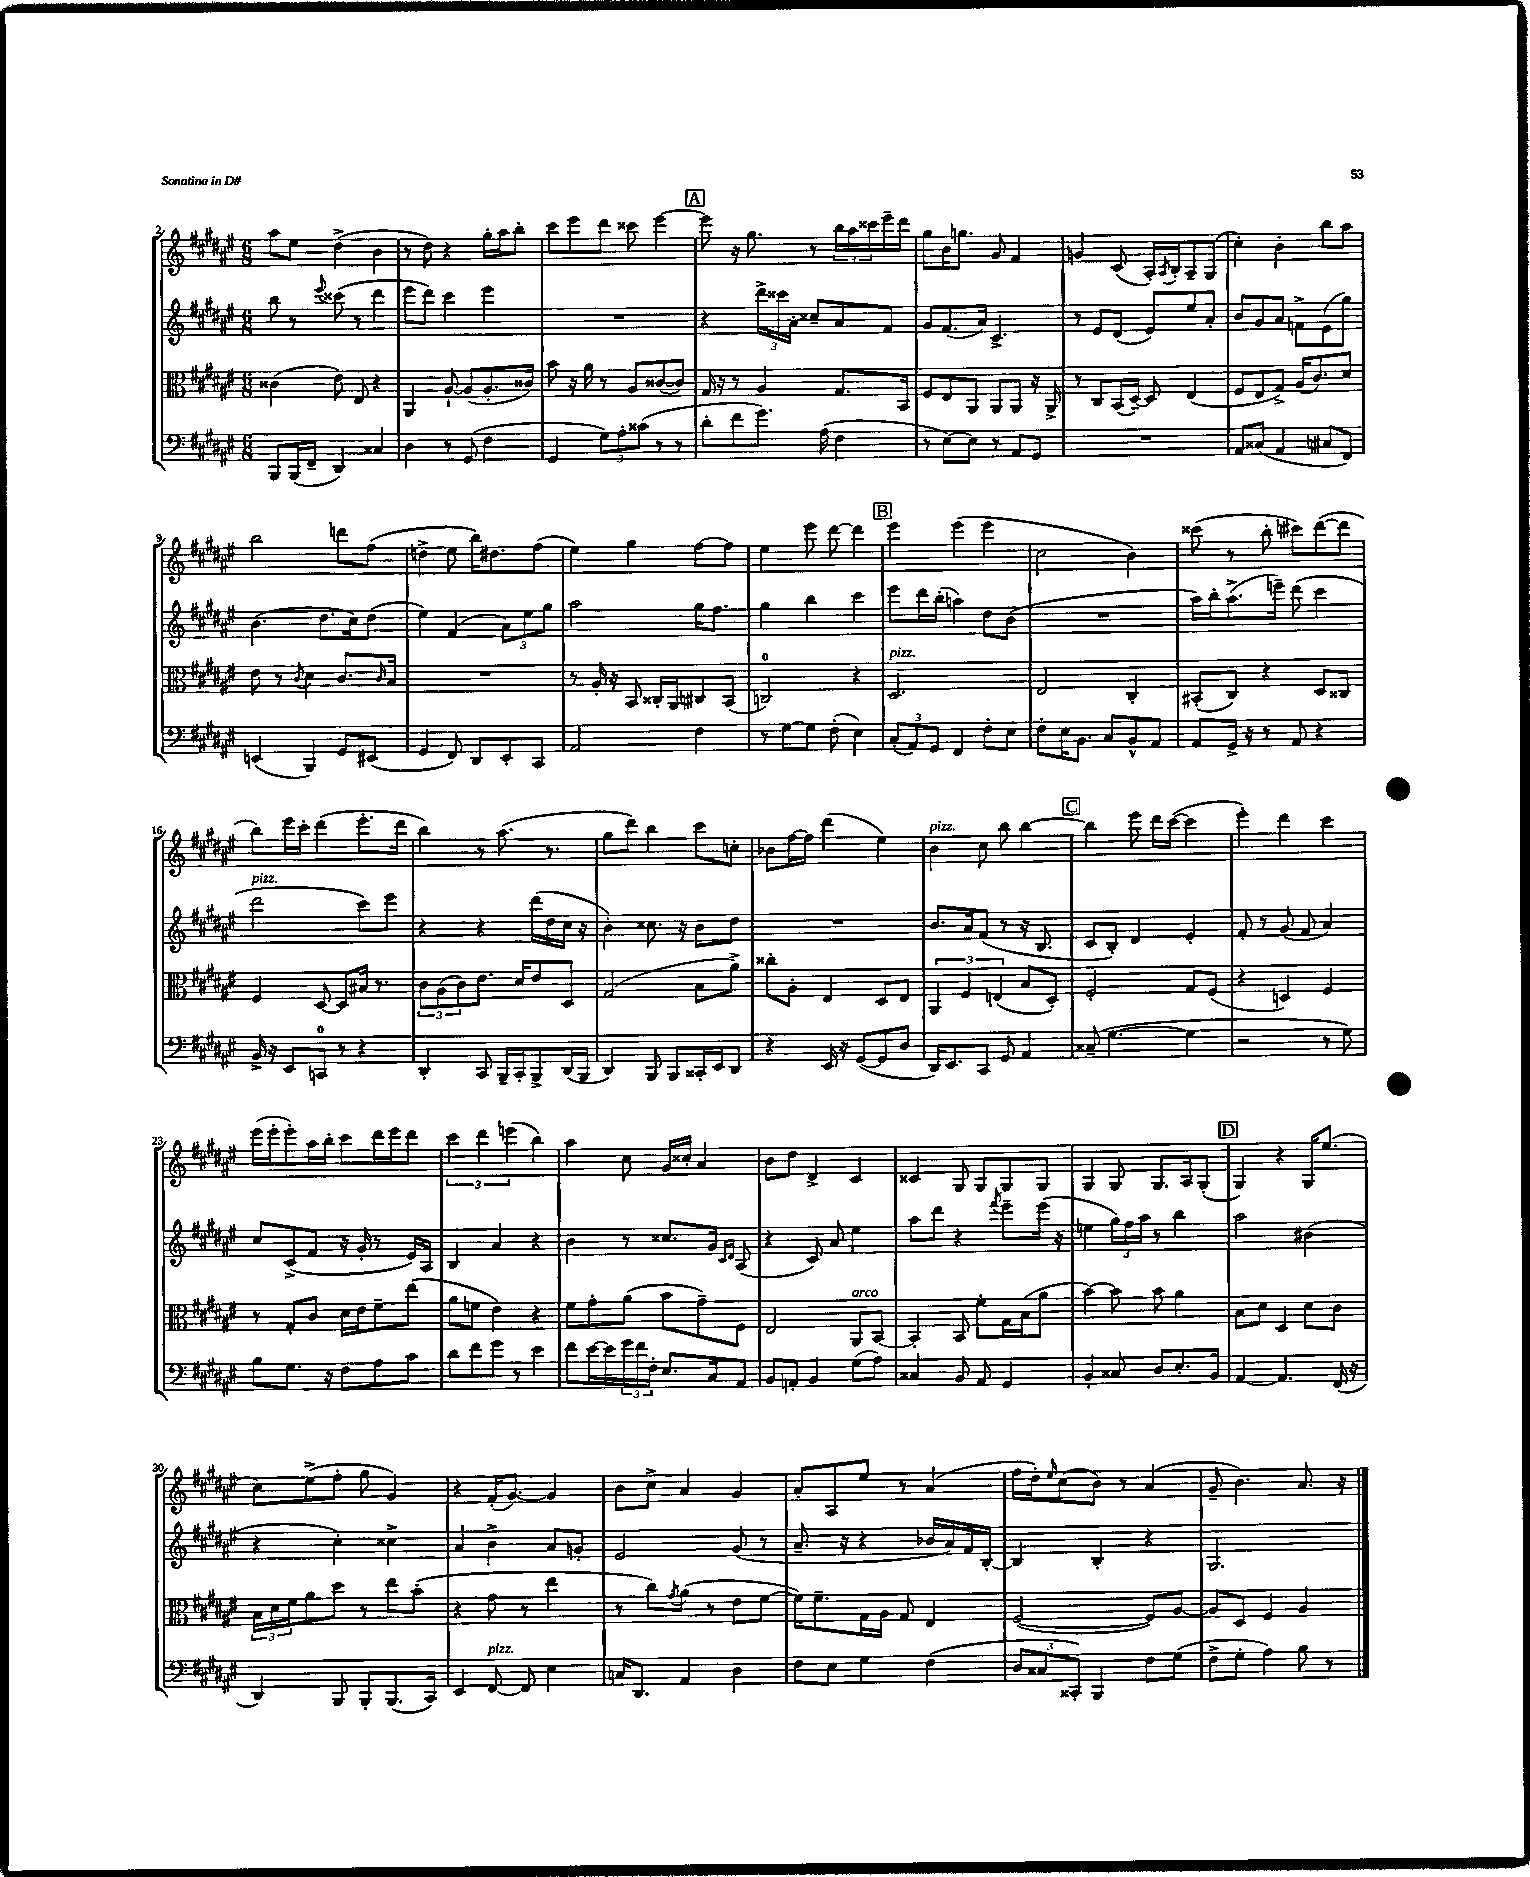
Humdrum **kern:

**kern	**kern	**kern	**kern
*staff4	*staff3	*staff2	*staff1
*clefF4	*clefC3	*clefG2	*clefG2
*k[f#c#g#d#a#e#]	*k[f#c#g#d#a#e#]	*k[f#c#g#d#a#e#]	*k[f#c#g#d#a#e#]
*M6/8	*M6/8	*M6/8	*M6/8
8BBB	(4c##	8bb	8aa#
(16BBB	.	8r	8ee#
16FF#~	.	.	.
.	.	8qqeee#	.
4DD#)	8e#)	(8ccc##	(4dd#^
.	8E#	8r	.
4C##	4r	4ddd#	4b
=	=	=	=
4D#	4AA#	8eee#	8r
.	.	8ddd#)	8dd#)
8r	[8A#`	4ccc#	4r
(8GG#	(8A#]	.	.
4F#	8.A#'	4eee#	16gg#'
.	.	.	16aa#
.	.	.	8bb'
.	16c##)	.	.
=	=	=	=
4GG#	8b	2.r	8ccc#
.	16r	.	8eee#
.	16a#	.	.
12G#)	8r	.	8ddd#
12A#'	.	.	.
.	8A#	.	8ccc##
(12c##	.	.	.
8r	([8c##	.	[4eee#
8r	8c##])	.	.
=	=	=	=
8d#'	16G#	4r	8eee#]
.	16r	.	.
8f#	8r	.	16r
.	.	.	8.gg#
8.g#)	4A#	24ddd#^	.
.	.	24ccc##	.
.	.	24a#'	.
.	.	8cc##~	8r
(16A#	.	.	.
4F#	8.G#	8a#	24bb
.	.	.	24aa#
.	.	.	24ccc##
.	.	8f#	16eee#~
.	16BB	.	16ddd#
=	=	=	=
8r	8F#	8g#	8gg#
[8E#)	8E#	(8.f#	16b
.	.	.	8.gg
8E#]	8AA#	.	.
.	.	16a#)	.
8r	8AA#	4.c#^	8g#
8AA#	8AA#	.	4f#
8GG#	16r	.	.
.	16AA#^	.	.
=	=	=	=
2.r	8r	8r	4g
.	8C#	8e#	.
.	(16BB	(8d#	(8c#
.	[16D#~)	.	.
.	8D#]	8e#)	16A#')
.	.	.	8qA#
.	.	.	16B'
.	(4E#	8ee#	8A#~
.	.	8a#'	(8G#
=	=	=	=
8AA#	8F#	8b	4cc#')
(8C##	8E#	8g#	.
4AA#	8G#^)	8a#	4b'
.	(16A#	8f^	.
.	8.c#)	.	.
8C#	.	(8e#	8bb
8FF#)	8d#	8gg#)	8aa#
=	=	=	=
(4EE	8e#	(4.b	2bb
.	8r	.	.
.	8qc#	.	.
4BBB)	4d#	.	.
.	.	8.dd#	.
8GG#	8.c#	.	8ddd
.	.	16cc#)	.
(8EE#	.	(8dd#	(8ff#
.	16qqc#	.	.
.	16B	.	.
=	=	=	=
4GG#	2.r	4ee#)	4dd^
8FF#)	.	(4f#	8ee#
8DD#	.	.	16bb)
.	.	.	8.dd#
8EE#'	.	12a#)	.
.	.	12ee#	.
8CC#	.	.	(8ff#
.	.	12gg#	.
=	=	=	=
2AA#	8r	2aa#	4ee#)
.	16A#'	.	.
.	16r	.	.
.	8BB	.	4gg#
.	16C##'	.	.
.	16AA#	.	.
4F#	8C#	16gg#	[8ff#
.	.	8.ff#	.
.	(8BB	.	8ff#]
=	=	=	=
8r	2C)	4gg#	4ee#
[8G#	.	.	.
8G#]	.	4bb	8eee#
(8F#'	.	.	[8ddd#
4E#)	4r	4ccc#	4ddd#]
=	=	=	=
(12C#'	2.D#	8eee#	4eee#
12AA#)	.	.	.
.	.	16ddd#	.
12GG#	.	.	.
.	.	(16bb'	.
4FF#	.	4aa)	(4eee#
8F#'	.	8dd#	4eee#
8E#	.	(8b	.
=	=	=	=
8F#'	2E#	2.r	2cc#
16E#	.	.	.
8.BB	.	.	.
8C#	.	.	.
8BB^^	4C#'	.	4b)
8AA#	.	.	.
=	=	=	=
8AA#	(8BB#'	16aa#)	(8ccc##
.	.	16bb'	.
16GG#^	8C#)	(8.aa#^	8r
16r	.	.	.
8r	4r	.	8bb'
.	.	16eee~)	.
8AA#	.	(8ddd#	8ccc#)
4r	8D#	4ccc#	([8ddd#
.	8C##	.	8ddd#]
=	=	=	=
16BB^	4F#	2ddd#	8bb)
16r	.	.	.
8EE#	.	.	16eee#
.	.	.	16ccc#'
8CC	[8D#	.	(4ddd#
8r	8D#]	.	.
4r	16B#	8ccc#)	8.eee#'
.	8.r	.	.
.	.	8eee#	.
.	.	.	16ddd#
=	=	=	=
4DD#'	12c#	4r	4bb)
.	(12A#	.	.
.	12c#)	.	.
8CC#	8.e#	4r	8r
16BBB~	.	.	(8.aa#
16CC#'	16d#	.	.
8BBB^	8e#	(16ddd#	.
.	.	16dd#	8.r
(16DD#	8D#	16cc#	.
16BBB	.	16r	.
=	=	=	=
4DD#)	(2G#	4b')	8gg#
.	.	.	8ddd#)
8BBB	.	8.cc##	4bb
8BBB	.	.	.
.	.	16r	.
16CC##'	8B	8b	8ccc#
16EE#	.	.	.
8DD#	8a#^)	8dd#	8cc'
=	=	=	=
4r	8cc##'	2.r	8b-
.	8A#'	.	[16ff#
.	.	.	16ff#]
16EE#	4E#	.	(4ddd#
16r	.	.	.
([8GG#	.	.	.
8GG#]	8D#	.	4ee#)
8D#	8E#	.	.
=	=	=	=
16DD#)	6AA#	8.b	4b
8.EE#	.	.	.
.	6F#	.	.
.	.	16a#	.
8CC#	.	(8f#	8cc#
.	(6E	.	.
8GG#	.	8r	8bb
4AA#	8B	16r	[4bb
.	.	8.B	.
.	8D#')	.	.
=	=	=	=
(8C##~	2F#'	8c#	4bb]
[4.G#	.	8B')	.
.	.	4d#	8eee#
.	.	.	16ddd#
.	.	.	([16ccc#
4G#]	8G#	4e#'	4ccc#]
.	(8F#	.	.
=	=	=	=
2r	4r	8f#'	4eee#')
.	.	8r	.
.	4D)	(8g#	4ddd#
.	.	8f#	.
8r	4F#	4a#)	4ccc#
8G#)	.	.	.
=	=	=	=
8B	8r	8cc#	(16eee#
.	.	.	16eee#'
8.G#	8G#'	(8c#^	8eee#')
.	8c#	8f#	16aa#
16r	.	.	16bb'
8F#	16d#	16r	8ccc#
.	16e#	16g#'	.
8A#	8f#~	8r	16ddd#
.	.	.	16eee#
8c#	(8ee#	16e#)	8ddd#
.	.	16A#	.
=	=	=	=
8d#	8a#	4B	6ccc#
8f#	8f	.	.
.	.	.	6ddd#
8g#	4e#)	4a#	.
.	.	.	(6eee
8r	.	.	.
4e#	4r	4r	4bb)
=	=	=	=
8f#	8f#	4b	4aa#
[16e#	8g#'	.	.
16e#]	.	.	.
24g#	(8a#	8r	8cc#
24f#	.	.	.
24F#'	.	.	.
8.E#	8b	8.cc##	16g#
.	.	.	16cc##'
.	8g#~)	.	4a#
16C#	.	16g#	.
.	.	16qqc#	.
.	.	16qqd#	.
8AA#	8F#	(8A#	.
=	=	=	=
8BB	2E#	4r	8b
8AA'	.	.	8dd#
4BB	.	8c#)	4d#^
.	.	8a#	.
(8G#	8AA#	4ee#	4c#
8A#)	[8BB	.	.
=	=	=	=
4C##	4BB']	8aa#	4c##
.	.	8ddd#	.
8BB	8BB	4r	8G#
8AA#	8f#'	.	8G#
.	.	8qfff#	.
4GG#	16G#	8eee#~	8G#
.	(16B	.	.
.	8a#	(16eee#	8G#
.	.	16r	.
=	=	=	=
4BB'	[4b)	4ee	4G#
8C##	8b]	24gg#)	8G#
.	.	24ff#	.
.	.	24aa#	.
8D#	8b	8r	8.G#
8.E#'	4a#	4bb	.
.	.	.	16A#
.	.	.	(8G#'
16BB	.	.	.
=	=	=	=
[4AA#	8B	2aa#	4G#)
.	8d#	.	.
4.AA#]	4D#	.	4r
.	8d#	(4b#	16G#
.	.	.	(8.ee#
(16FF#	8c#	.	.
16r	.	.	.
=	=	=	=
4DD#)	24B	4r	8cc#)
.	24d#	.	.
.	24f#	.	.
.	8a#	.	(8ee#^
8BBB	8dd#	4cc#')	8ff#'
8BBB'	8r	.	8gg#
(8.BBB	8ee#	4cc##^	4g#)
.	(8b'	.	.
16CC#)	.	.	.
=	=	=	=
4EE#	4r	4a#	4r
[8FF#	8g#	4b^	(16f#'
.	.	.	[8.g#)
8FF#]	8r	.	.
4E#	4ee#	8a#	4g#]
.	.	8g'	.
=	=	=	=
16C	8r	2e#	8b
8.DD#	.	.	.
.	8cc#)	.	8cc#^
.	8qg#	.	.
4AA#	(8a#	.	4a#
.	8r	.	.
4D#	8e#	(8g#	4g#
.	[8f#	8r	.
=	=	=	=
8F#	16f#])	8.a#~	8a#'
.	8.f#~	.	.
8E#	.	.	8A#
.	.	16r	.
4G#	16G#	4r	8ee#
.	16A#	.	.
.	8G#	.	8r
(4F#	4E#	16b-	(4a#
.	.	16a#)	.
.	.	16f#	.
.	.	[16B'	.
=	=	=	=
12D#	([2F#	4B]	16ff#
.	.	.	16dd#')
12C##	.	.	.
.	.	.	16qqee#
.	.	.	(8cc#
12CC##')	.	.	.
4BBB	.	4B'	8b)
.	.	.	8r
8F#	8F#])	4r	(4a#
(8G#	[8A#	.	.
=	=	=	=
8F#^	8A#]	2.G#	8g#~
8G#'	8D#	.	4.b)
4A#)	4F#	.	.
8B	4A#	.	8.a#
8r	.	.	.
.	.	.	16r
==	==	==	==
*-	*-	*-	*-
